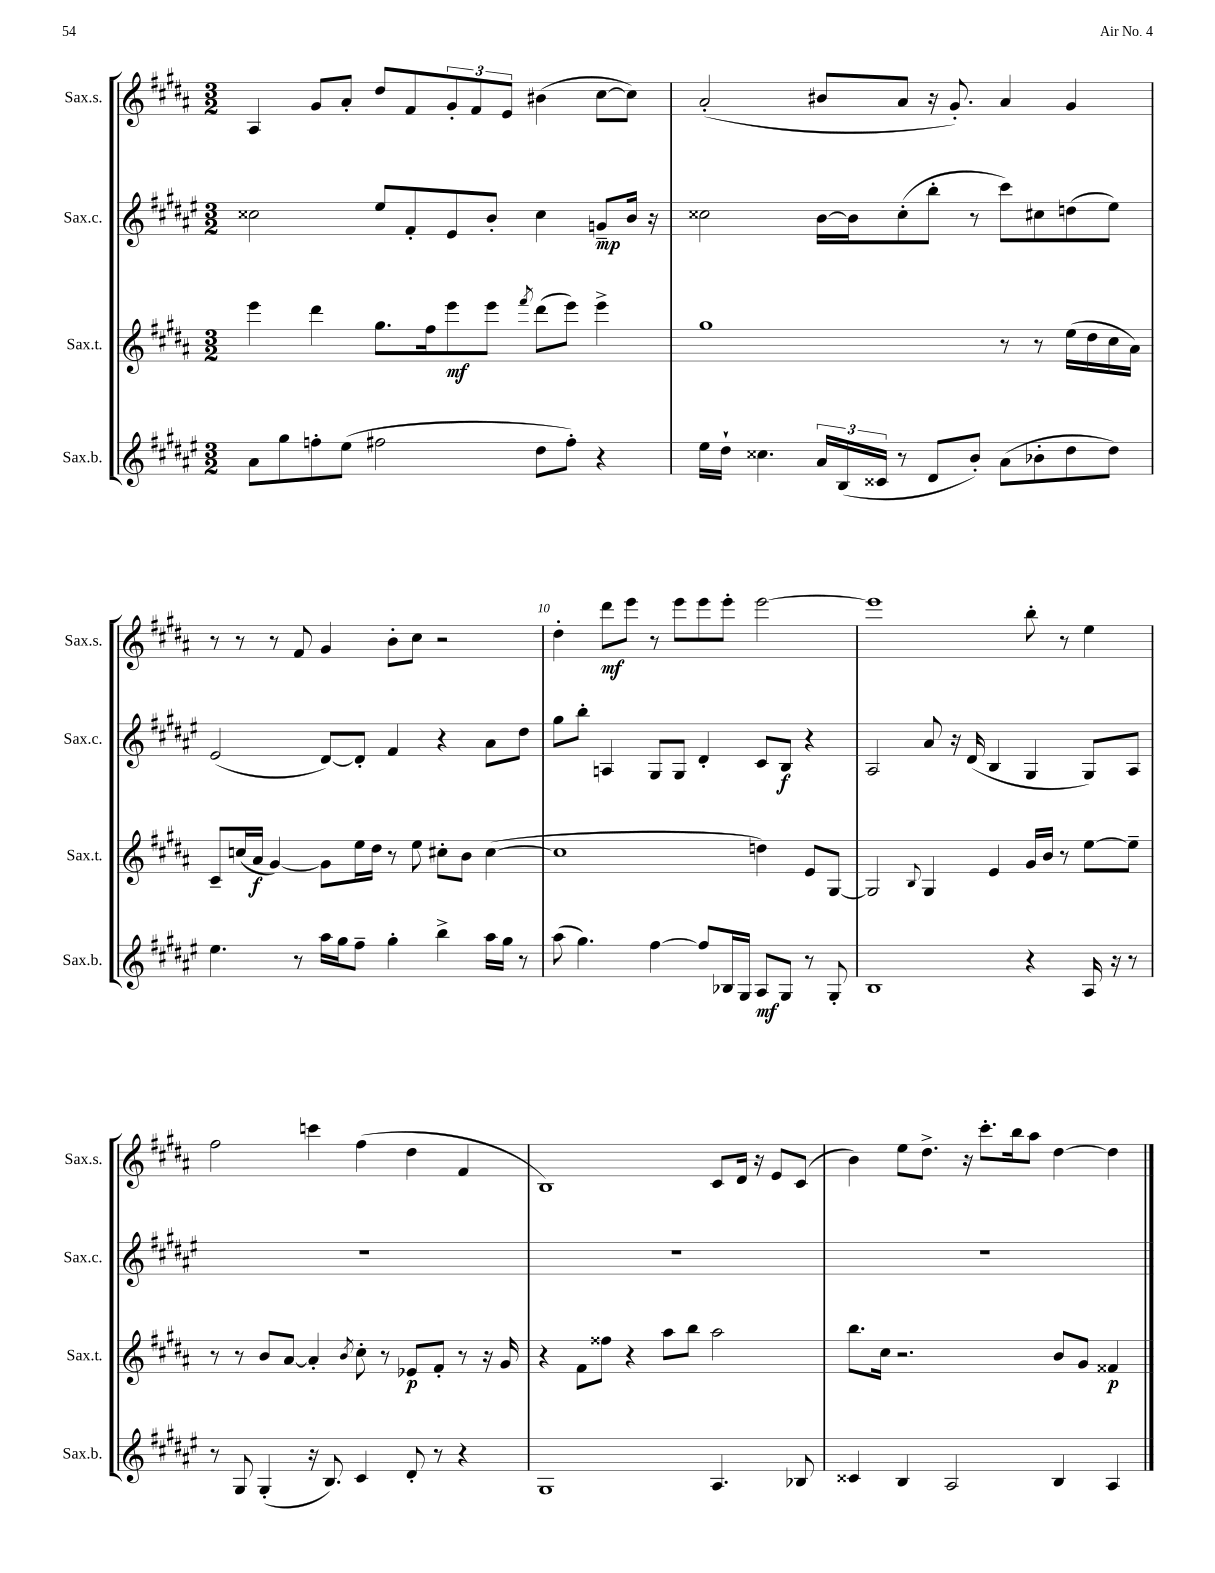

**kern	**dynam	**kern	**dynam	**kern	**dynam	**kern	**dynam
*part4	*part4	*part3	*part3	*part2	*part2	*part1	*part1
*staff4	*staff4	*staff3	*staff3	*staff2	*staff2	*staff1	*staff1
*I"Sax.b.	*	*I"Sax.t.	*	*I"Sax.c.	*	*I"Sax.s.	*
*I'Sax.b.	*	*I'Sax.t.	*	*I'Sax.c.	*	*I'Sax.s.	*
*clefG2	*	*clefG2	*	*clefG2	*	*clefG2	*
*k[f#c#g#d#a#e#]	*	*k[f#c#g#d#a#]	*	*k[f#c#g#d#a#e#]	*	*k[f#c#g#d#a#]	*
*M3/2	*	*M3/2	*	*M3/2	*	*M3/2	*
=7	=7	=7	=7	=7	=7	=7	=7
8a#\L	.	4eee\	.	2cc##X\	.	4A#/	.
8gg#\	.	.	.	.	.	.	.
8ffn'\	.	4ddd#\	.	.	.	8g#/L	.
(8ee#\J	.	.	.	.	.	8a#'/J	.
2ff#X\	.	8.gg#\L	.	8ee#/L	.	8dd#/L	.
.	.	.	.	8f#'/	.	8f#/	.
.	.	16ff#\k	.	.	.	.	.
.	.	8eee\	mf	8e#/	.	12g#'/	.
.	.	.	.	.	.	12f#/	.
.	.	8eee\J	.	8b'/J	.	.	.
.	.	.	.	.	.	12e/J	.
.	.	8qfff#/	.	.	.	.	.
8dd#\L	.	(8ddd#\L	.	4cc##\	.	(4b#X\	.
8ff#'\J)	.	8eee\J)	.	.	.	.	.
4r	.	4eee^\	.	8gn~/L	mp	[8cc#\L	.
.	.	.	.	16b/Jk	.	8cc#\J])	.
.	.	.	.	16r	.	.	.
=8	=8	=8	=8	=8	=8	=8	=8
16ee#\LL	.	1gg#	.	2cc##X\	.	(2a#'/	.
16dd#`\JJ	.	.	.	.	.	.	.
4.cc##X\	.	.	.	.	.	.	.
24a#/LL	.	.	.	[16b\LL	.	8b#X/L	.
(24B/	.	.	.	.	.	.	.
.	.	.	.	16b\J]	.	.	.
24c##X/JJ	.	.	.	.	.	.	.
8r	.	.	.	(8cc##'\	.	8a#/J	.
8d#/L	.	.	.	8bb'\J	.	16r	.
.	.	.	.	.	.	8.g#'/)	.
8b'/J)	.	.	.	8r	.	.	.
(8a#\L	.	8r	.	8ccc#\L)	.	4a#/	.
8b-X'\	.	8r	.	8cc#X\	.	.	.
8dd#\	.	(16ee\LL	.	(8ddn\	.	4g#/	.
.	.	16dd#\	.	.	.	.	.
8dd#\J)	.	16cc#\	.	8ee#\J)	.	.	.
.	.	16a#\JJ)	.	.	.	.	.
!!LO:LB:g=z
=9	=9	=9	=9	=9	=9	=9	=9
4.ee#\	.	8c#~/L	.	(2e#/	.	8r	.
.	.	(16ccn/L	.	.	.	8r	.
.	.	16a#/JJ	f	.	.	.	.
.	.	[4g#/)	.	.	.	8r	.
8r	.	.	.	.	.	8f#/	.
16aa#\LL	.	8g#\L]	.	[8d#/L)	.	4g#/	.
16gg#\J	.	.	.	.	.	.	.
8ff#~\J	.	16ee\L	.	8d#'/J]	.	.	.
.	.	16dd#\JJ	.	.	.	.	.
4gg#'\	.	8r	.	4f#/	.	8b'\L	.
.	.	8ee\	.	.	.	8cc#\J	.
4bb^\	.	8cc#X'\L	.	4r	.	2r	.
.	.	8b\J	.	.	.	.	.
16aa#\LL	.	([4cc#\	.	8a#\L	.	.	.
16gg#\JJ	.	.	.	.	.	.	.
8r	.	.	.	8dd#\J	.	.	.
=10	=10	=10	=10	=10	=10	=10	=10
(8aa#\	.	1cc#]	.	8gg#\L	.	4dd#'\	.
4.gg#\)	.	.	.	8bb'\J	.	.	.
.	.	.	.	4An/	.	8ddd#\L	mf
.	.	.	.	.	.	8eee\J	.
[4ff#\	.	.	.	8G#/L	.	8r	.
.	.	.	.	8G#/J	.	8eee\L	.
8ff#/L]	.	.	.	4d#'/	.	8eee\	.
16B-X/L	.	.	.	.	.	8eee'\J	.
16G#/JJ	.	.	.	.	.	.	.
8A#/L	mf	4ddn\)	.	8c#/L	.	[2eee\	.
8G#/J	.	.	.	8B/J	f	.	.
8r	.	8e/L	.	4r	.	.	.
8G#'/	.	[8G#/J	.	.	.	.	.
=11	=11	=11	=11	=11	=11	=11	=11
1B	.	2G#/]	.	2A#/	.	1eee]	.
.	.	8qqB/	.	.	.	.	.
.	.	4G#/	.	8a#/	.	.	.
.	.	.	.	16r	.	.	.
.	.	.	.	(16d#/	.	.	.
.	.	4e/	.	4B/	.	.	.
4r	.	16g#/LL	.	4G#/	.	8bb'\	.
.	.	16b/JJ	.	.	.	.	.
.	.	8r	.	.	.	8r	.
16A#/	.	[8ee\L	.	8G#/L)	.	4ee\	.
16r	.	.	.	.	.	.	.
8r	.	8ee~\J]	.	8A#/J	.	.	.
!!LO:LB:g=z
=12	=12	=12	=12	=12	=12	=12	=12
8r	.	8r	.	1.r	.	2ff#\	.
8G#/	.	8r	.	.	.	.	.
(4G#'/	.	8b/L	.	.	.	.	.
.	.	[8a#/J	.	.	.	.	.
16r	.	4a#'/]	.	.	.	4cccn\	.
8.B/)	.	.	.	.	.	.	.
.	.	8qb/	.	.	.	.	.
4c#/	.	8cc#'\	.	.	.	(4ff#\	.
.	.	8r	.	.	.	.	.
8d#'/	.	8e-X/L	p	.	.	4dd#\	.
8r	.	8f#'/J	.	.	.	.	.
4r	.	8r	.	.	.	4f#/	.
.	.	16r	.	.	.	.	.
.	.	16g#/	.	.	.	.	.
=13	=13	=13	=13	=13	=13	=13	=13
1G#	.	4r	.	1.r	.	1B)	.
.	.	8f#\L	.	.	.	.	.
.	.	8ff##X\J	.	.	.	.	.
.	.	4r	.	.	.	.	.
.	.	8aa#\L	.	.	.	.	.
.	.	8bb\J	.	.	.	.	.
4.A#/	.	2aa#\	.	.	.	8c#/L	.
.	.	.	.	.	.	16d#/Jk	.
.	.	.	.	.	.	16r	.
.	.	.	.	.	.	8e/L	.
8B-X/	.	.	.	.	.	(8c#/J	.
=14	=14	=14	=14	=14	=14	=14	=14
4c##X/	.	8.bb\L	.	1.r	.	4b\)	.
.	.	16cc#\Jk	.	.	.	.	.
4B/	.	2.r	.	.	.	8ee\L	.
.	.	.	.	.	.	8.dd#^\J	.
2A#/	.	.	.	.	.	.	.
.	.	.	.	.	.	16r	.
.	.	.	.	.	.	8.ccc#'\L	.
.	.	.	.	.	.	16bb\k	.
.	.	.	.	.	.	8aa#\J	.
4B/	.	8b/L	.	.	.	[4dd#\	.
.	.	8g#/J	.	.	.	.	.
4A#/	.	4f##X/	p	.	.	4dd#\]	.
==	==	==	==	==	==	==	==
*-	*-	*-	*-	*-	*-	*-	*-
